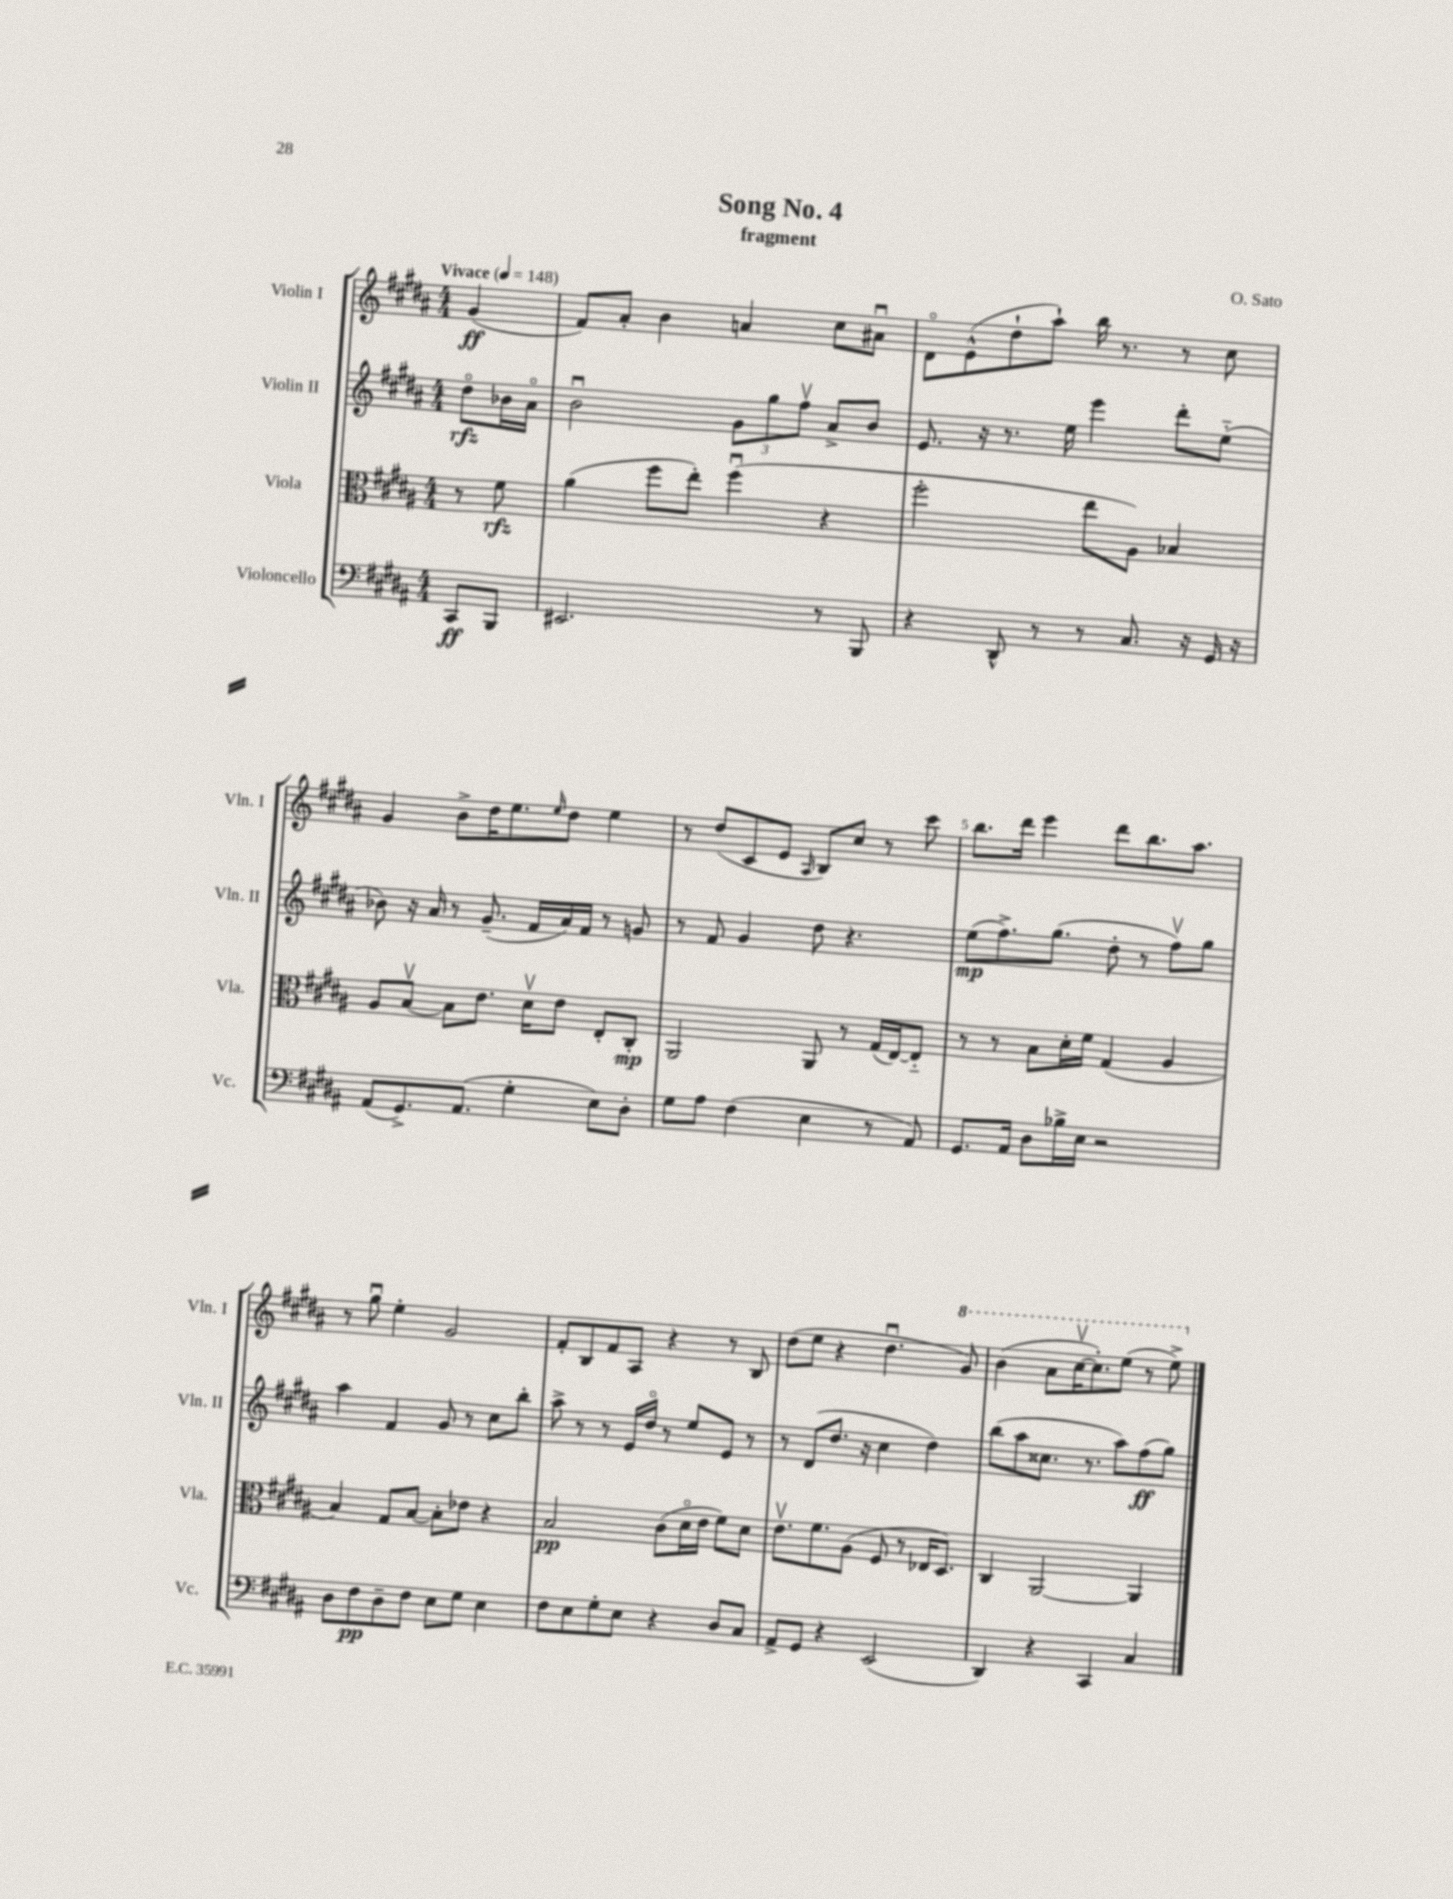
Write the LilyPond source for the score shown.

\header { title = "Song No. 4" composer = "O. Sato" subtitle = "fragment" }
<<
\new StaffGroup <<
\new Staff = "s0" \with { instrumentName = "Violin I" shortInstrumentName = "Vln. I" } {
    \clef treble \key b \major \numericTimeSignature \time 4/4 \partial 4 \tempo "Vivace" 4 = 148
    gis'4\ff( |
    fis'8) ais'8-. b'4 a'4 cis''8 ais'8\downbow |
    dis'8\flageolet e'8-^( dis''8-! ais''8-!) b''16 r8. r8 cis''8 |
    gis'4 b'8-> dis''16 e''8. \grace { e''16 } dis''8 e''4 |
    r8 dis''8( cis'8 e'8 \grace { ais16 } b8) cis''8 r8 cis'''8 |
    b''8. dis'''16 e'''4 dis'''8 b''8. ais''8. |
    r8 gis''8\downbow e''4-. gis'2 |
    fis'8-. b8 fis'8 ais8 r4 r8 b8 |
    dis''8( e''8 r4 dis''4.\downbow \ottava #1 gis''8) |
    b''4( ais''8 cis'''16~\upbow cis'''8.-.) e'''8( r8 e'''8->) \ottava #0 \bar "|." |
}
\new Staff = "s1" \with { instrumentName = "Violin II" shortInstrumentName = "Vln. II" } {
    \clef treble \key b \major \numericTimeSignature \time 4/4 \partial 4
    dis''8\flageolet\rfz bes'16 ais'16\flageolet |
    b'2\downbow \tuplet 3/2 { gis'8 gis''8 fis''8\upbow } ais'8-> b'8 |
    e'8. r16 r8. e''16 e'''4 dis'''8-. e''8-_( |
    bes'8) r16 ais'16 r8 gis'8.--( fis'16 ais'16) fis'16 r8 g'8 |
    r8 fis'8 gis'4 dis''8 r4. |
    e''8\mp( fis''8.->) gis''8.( dis''8-. r8 fis''8\upbow) gis''8 |
    ais''4 fis'4 gis'8 r8 cis''8 b''8-. |
    ais''8-> r8 r8 e'16 dis''16\flageolet r8 e''8 e'8 r8 |
    r8 dis'8( dis''8. r16 cis''4 dis''4) |
    b''8( ais''8 cisis''8. r8. ais''8) fis''8\ff( gis''8) \bar "|." |
}
\new Staff = "s2" \with { instrumentName = "Viola" shortInstrumentName = "Vla." } {
    \clef alto \key b \major \numericTimeSignature \time 4/4 \partial 4
    r8 fis'8\rfz |
    ais'4( fis''8 e''8-.) fis''4\downbow( r4 |
    fis''2-. e''8 ais8) bes4 |
    ais8 b8~\upbow b8 e'8. dis'16\upbow e'8 e8-. cis8-.\mp |
    ais,2 ais,8 r8 gis16( e16~) e8-_ |
    r8 r8 b8 dis'16-. fis'16 gis4( ais4 |
    b4) gis8 b8~ b8-. ees'8 r4 |
    b2\pp cis'8( dis'16\flageolet e'16 fis'8) dis'8 |
    e'8.\upbow fis'8. ais8( fis8 r8 ees16 dis8.) |
    cis4 ais,2~ ais,4 \bar "|." |
}
\new Staff = "s3" \with { instrumentName = "Violoncello" shortInstrumentName = "Vc." } {
    \clef bass \key b \major \numericTimeSignature \time 4/4 \partial 4
    cis,8\ff b,,8 |
    eis,2. r8 b,,8 |
    r4 dis,8-^ r8 r8 cis8. r16 gis,16 r16 |
    ais,8( gis,8.->) ais,8.( gis4-. e8) dis8-. |
    gis8 ais8 fis4( e4 r8 ais,8) |
    gis,8. ais,16 dis8 bes16-> e16 r2 |
    dis8 fis8\pp dis8-- fis8 e8 gis8 e4 |
    fis8 e8 gis8-. e8 r4 dis8 cis8 |
    ais,8-> gis,8 r4 e,2( |
    dis,4) r4 cis,4 cis4 \bar "|." |
}
>>
>>
\layout { \context { \Score \override BarNumber.break-visibility = ##(#f #t #t) barNumberVisibility = #(every-nth-bar-number-visible 5) } }
